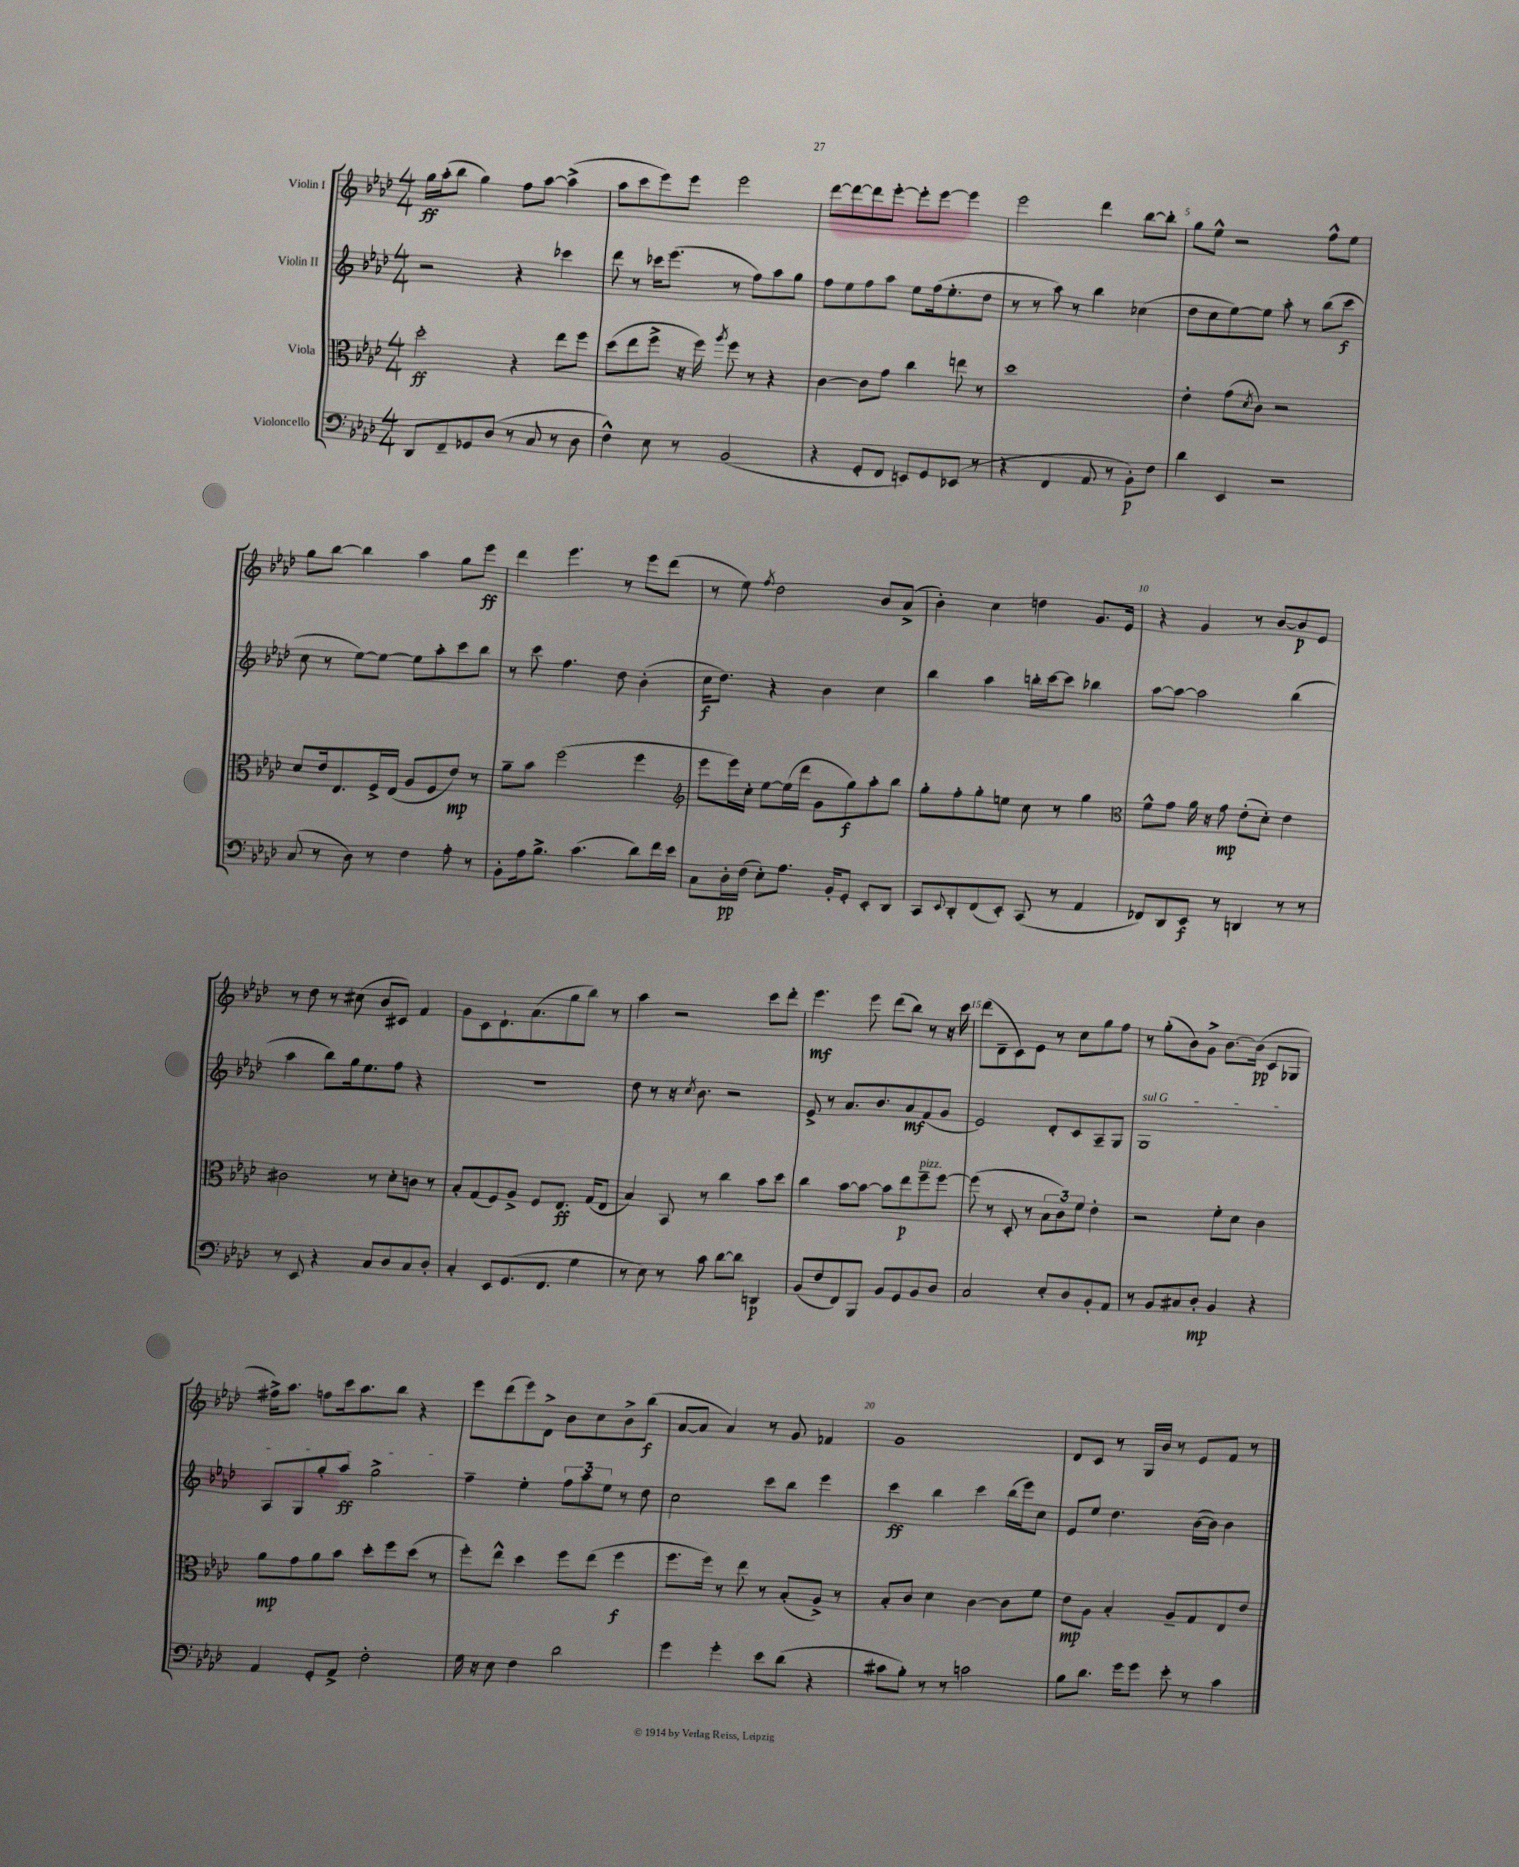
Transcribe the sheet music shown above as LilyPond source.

<<
\new StaffGroup <<
\new Staff = "s0" \with { instrumentName = "Violin I" } {
    \clef treble \key aes \major \numericTimeSignature \time 4/4
    g''16\ff aes''16-.( bes''8 g''4) f''8 aes''8~ aes''4->( |
    aes''8 c'''8 ees'''8) ees'''8 ees'''2 |
    des'''8~ des'''8~ des'''8 ees'''8~-. ees'''8-. ees'''8~ ees'''4 |
    ees'''2 des'''4 bes''8~ bes''8-. |
    g''8 ees''8-^ r2 f''8-^ ees''8 |
    g''8 bes''8~ bes''4 aes''4 g''8 ees'''8\ff |
    des'''4 ees'''4. r8 ees'''8 des'''8( |
    r8 ees''8) \acciaccatura { f''8 } des''2 bes'8 aes'8->( |
    bes'4-.) c''4 d''4 g'8. ees'16 |
    r4 g'4 r8 bes'8~ bes'8\p ees'8 |
    r8 des''8 r8 cis''8( bes'8 cis'8) f'4 |
    g'8 c'8 des'8.-! aes'8.( g''8 bes''8) r8 |
    aes''4 r2 c'''8 des'''8-. |
    ees'''4.\mf ees'''8 des'''8( bes''8) r8 r16 c'''16 |
    des'''8( des'8-- c'8) ees'8 r8 c''8 g''8 f''8 |
    r8 g''8-.( bes'8) g'8-> bes'8.~ bes'16\pp( c'8 ges8 |
    fis''16->) aes''8. f''8 c'''16 aes''8. bes''8 r4 |
    ees'''8 des'''8( ees'''8) des'8-> bes'8 c''8 bes'8-> bes''8\f( |
    aes'8~ aes'8 aes'4) r8 g'8 fes'4 |
    g'1 |
    des'8 c'8 r8 g16 bes'16 r8 ees'8 f'8 r8 \bar "|." |
}
\new Staff = "s1" \with { instrumentName = "Violin II" } {
    \clef treble \key aes \major \numericTimeSignature \time 4/4
    r2 r4 ces'''4 |
    des'''8 r8 ces'''16 ees'''8.( r8 f''8) aes''8 g''8 |
    f''8 ees''8 f''8 aes''8 ees''8 f''16( ees''8.-. des''8 |
    r8 r8 aes''8) r8 bes''4 ces''4( |
    des''8 c''8 ees''8~) ees''8 aes''8-. r8 bes''8( c'''8\f |
    c''8 r8 ees''8~) ees''8~ ees''8 aes''8-. c'''8 bes''8 |
    r8 c'''8 f''4. des''8 bes'4-.( |
    c''16\f des''8.) r4 bes'4 c''4 |
    bes''4 aes''4 b''16-. c'''16~ c'''8 bes''4 |
    aes''8~ aes''8~ aes''2 bes''4( |
    aes''4 bes''8) g''16 ees''8. f''8 r4 |
    r1 |
    des''8 r8 r16 \acciaccatura { c''8 } bes'8. r2 |
    ees'8-> r8 aes'8. bes'8. aes'8\mf f'8( g'8 |
    ees'2) des'8-. c'8 aes8-- g8 |
    \once \override TextSpanner.bound-details.left.text = \markup { \italic "sul G" } g1\startTextSpan |
    aes8 g8 g''8-. aes''8\ff g''2->\stopTextSpan |
    f''4-- ees''4-. \tuplet 3/2 { f''8 aes''8 ees''8 } r8 des''8 |
    c''2 c'''8 bes''8 ees'''4 |
    c'''4\ff bes''4 c'''4 bes''16( ees'''16) c''8 |
    ees'8 ees''8 des''4. bes'16~( bes'16) bes'4 \bar "|." |
}
\new Staff = "s2" \with { instrumentName = "Viola" } {
    \clef alto \key aes \major \numericTimeSignature \time 4/4
    des''2-.\ff r4 ees''8 f''8 |
    des''8( ees''8 f''8-> r16 f''16) \acciaccatura { aes''8 } f''8 r8 r4 |
    c'4~ c'8 g'8 c''4 e''8 r8 |
    des''1 |
    ees'4-. g'8( \acciaccatura { des'8 } c'8) r2 |
    des'8 ees'16 ees8. f16-> ees16( aes8 f8 ees'8\mp) r8 |
    aes'8-- bes'8 f''2( f''4 |
    \clef treble ees'''8 ees'''16) c''16-. ees''8~ ees''16( des'''16 g'8 g''8\f) aes''8-. bes''8 |
    g''8-. f''8-. g''8-. e''8 c''8 r8 g''4 |
    \clef alto f'8-^ g'8 aes'16 r16 g'8\mp ees'8-.( des'8-.) ees'4 |
    cis'2 r8 des'8-. c'8 r8 |
    bes8-. g8( f8) aes8-> f8 ees8.\ff g16( ees8 |
    bes4) bes,8 r8 c''4 bes'8 des''8 |
    c''4 bes'8~ bes'8~ bes'8 ees''8\p f''8--^\markup { \italic "pizz." } f''8~ |
    f''8( r8 des8-. r8 \tuplet 3/2 { bes8 c'8) f'8 } ees'4-. |
    r2 f'8-. des'8 c'4 |
    aes'8\mp g'8 aes'8 bes'8 des''8-. f''8 des''8( r8 |
    f''8-.) ees''8-^ des''4 f''8 ees''8( f''4\f |
    f''8. f''16) r8 ees''8 r8 bes8-.( aes8->) r8 |
    bes8-. c'8 des'4 c'4~ c'8 f'8 |
    ees'8\mp aes8 bes4-. aes8-- g8 ees8 ees'8 \bar "|." |
}
\new Staff = "s3" \with { instrumentName = "Violoncello" } {
    \clef bass \key aes \major \numericTimeSignature \time 4/4
    des,8 f,8-- ges,8 des8( r8 c8 r8 des8 |
    f4-^) ees8 r8 bes,2( |
    r4 g,8-. f,8 e,8) g,8 ees,8( r8 |
    r4 f,4 aes,8 r8 bes,8-.\p) f8 |
    des'4 ees,4 r2 |
    c8( r8 des8) r8 f4 aes8-. r8 |
    bes,8-. aes16 bes8.-> c'4.( des'8) f'16 ees'16 |
    c8 des16-.\pp f16( ees8-.) aes8. bes,16-. g,8-. ees,8-. des,8 |
    c,8 \appoggiatura { ees,8 } des,8-. f,8( ees,8-.) c,8( r8 aes,4 |
    fes,8) des,8 ees,8\f r8 d,4 r8 r8 |
    r8 ees,8 r4 c8 des8 c8 des8-. |
    c4-. ees,8 g,8.( f,8. g4 |
    r8 ees8) r8 c'8 des'8~ des'8 d,4\p |
    bes,8( f8 f,8) bes,,8 bes,8 g,8 bes,8 des8 |
    c2 ees8-. des8 bes,8-. aes,8 |
    r8 bes,8 cis8 des8-.\mp bes,4 r4 |
    aes,4 g,8-. aes,8-> f2-. |
    g16 r16 ees8 f4 des'2 |
    g'4 g'4-. ees'8 des'8( r4 |
    cis'8 bes8-.) r8 r8 c'2 |
    bes8 des'8. g'16 g'8 ees'8-. r8 c'4 \bar "|." |
}
>>
>>
\layout { \context { \Score \override BarNumber.break-visibility = ##(#f #t #t) barNumberVisibility = #(every-nth-bar-number-visible 5) } }
